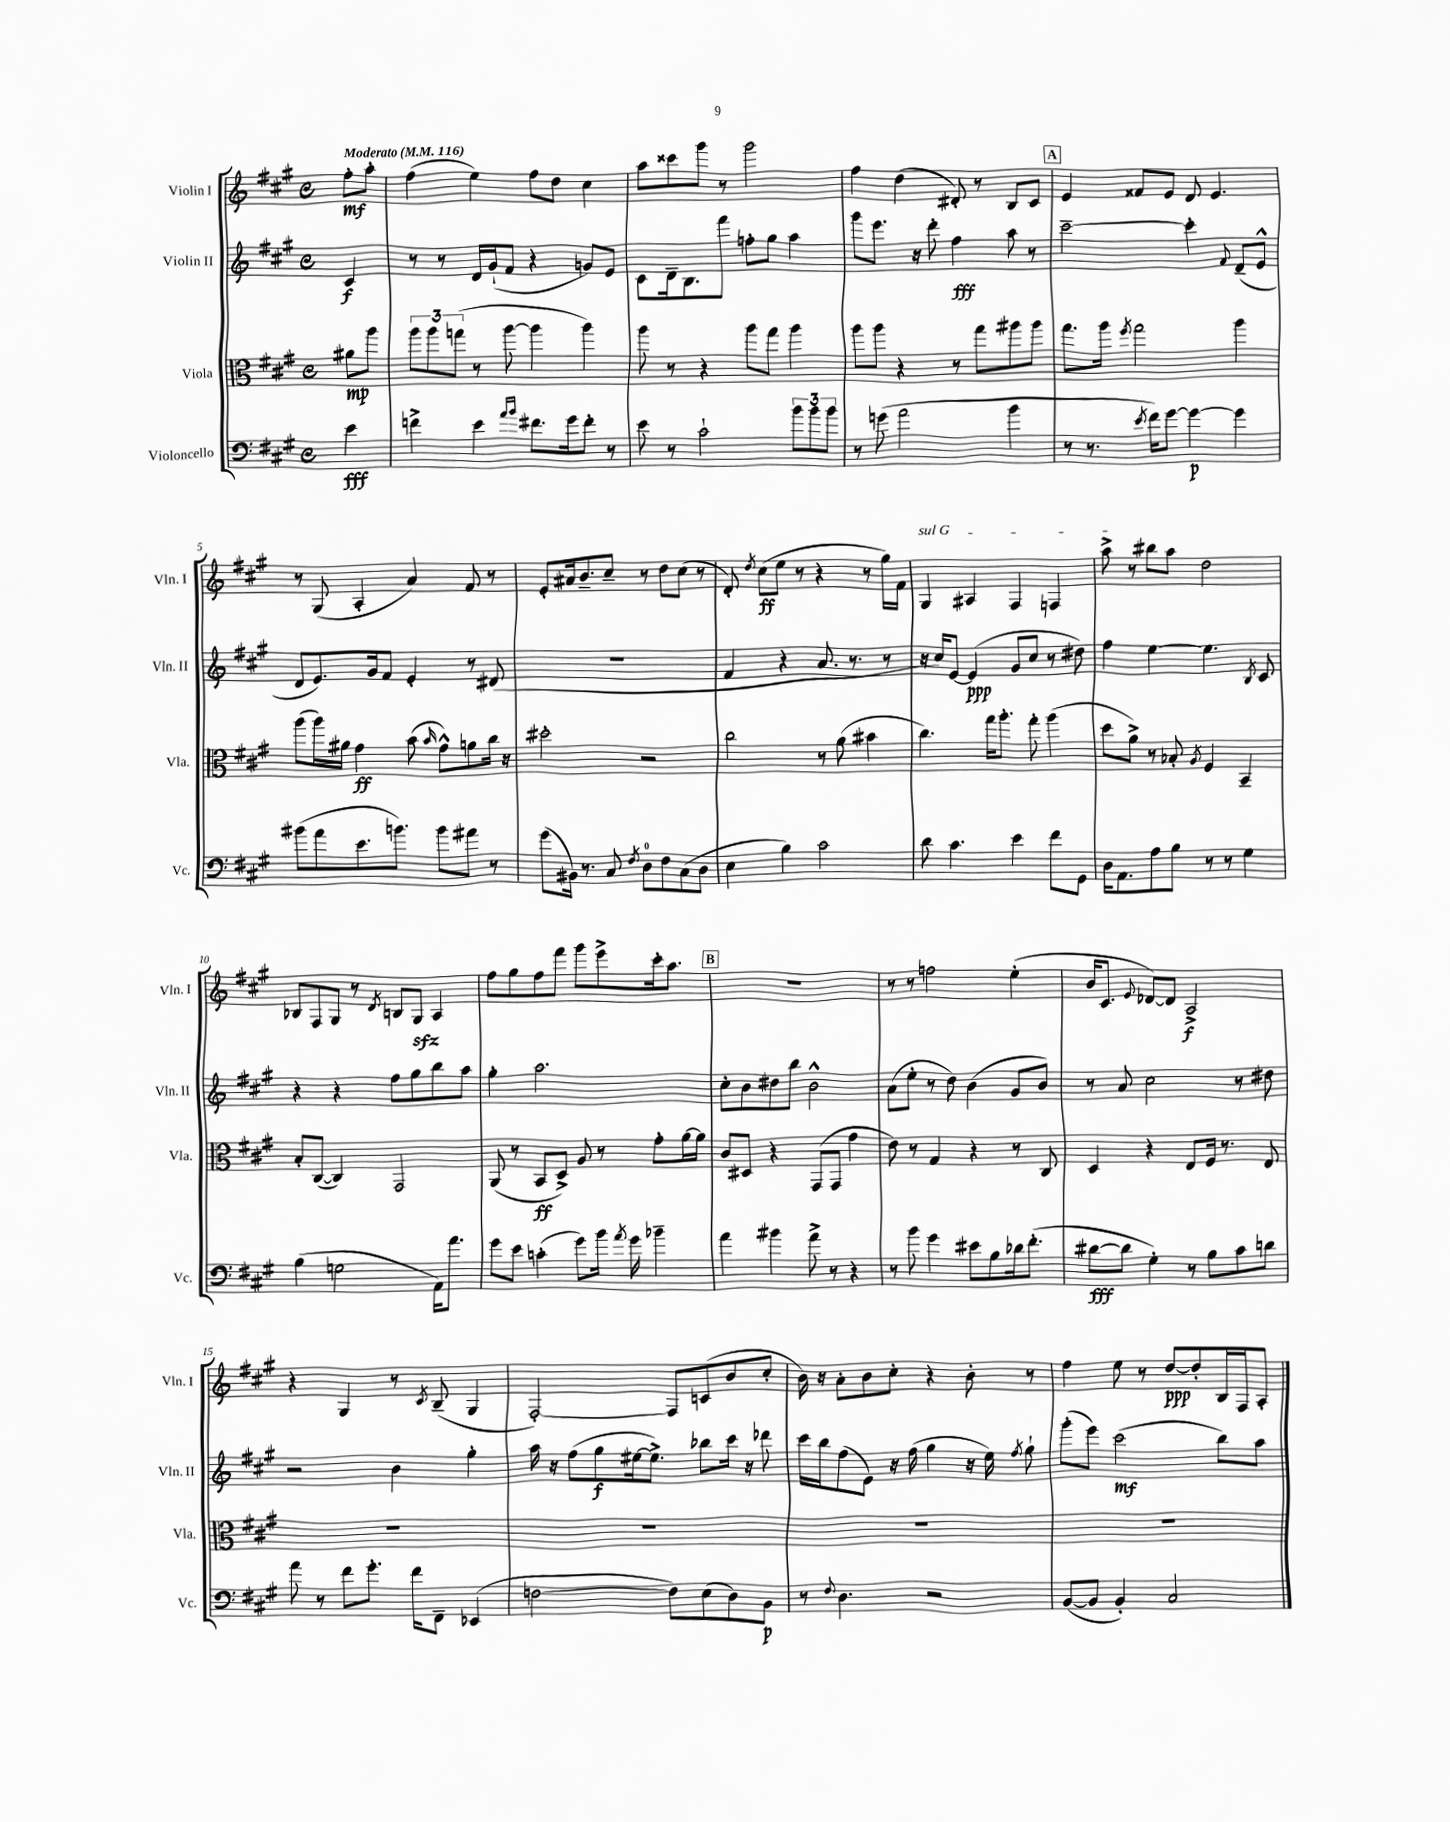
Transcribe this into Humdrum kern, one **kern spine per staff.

**kern	**dynam	**kern	**dynam	**kern	**dynam	**kern	**dynam
*part4	*part4	*part3	*part3	*part2	*part2	*part1	*part1
*staff4	*staff4	*staff3	*staff3	*staff2	*staff2	*staff1	*staff1
*I"Violoncello	*	*I"Viola	*	*I"Violin II	*	*I"Violin I	*
*I'Vc.	*	*I'Vla.	*	*I'Vln. II	*	*I'Vln. I	*
*clefF4	*	*clefC3	*	*clefG2	*	*clefG2	*
*k[f#c#g#]	*	*k[f#c#g#]	*	*k[f#c#g#]	*	*k[f#c#g#]	*
*M4/4	*	*M4/4	*	*M4/4	*	*M4/4	*
*met(c)	*	*met(c)	*	*met(c)	*	*met(c)	*
*MM116	*	*MM116	*	*MM116	*	*MM116	*
=	=	=	=	=	=	=	=
!	!	!	!	!	!	!LO:TX:a:B:t=Moderato	!
4e\	fff	8a#X\L	mp	4c#/	f	8ff#'\L	mf
.	.	8aa\J	.	.	.	8aa'\J	.
=1	=1	=1	=1	=1	=1	=1	=1
4fn^\	.	12aa\L	.	8r	.	(4ff#\	.
.	.	12aa\	.	.	.	.	.
.	.	.	.	8r	.	.	.
.	.	(12ggn\J	.	.	.	.	.
4e\	.	8r	.	16d/LL	.	4ee\)	.
.	.	.	.	(16g#`/J	.	.	.
.	.	[8aa\	.	8f#/J	.	.	.
16qqa/LL	.	.	.	.	.	.	.
16qqb/JJ	.	.	.	.	.	.	.
8.f#X\L	.	4aa\]	.	4r	.	8ff#\L	.
.	.	.	.	.	.	8dd\J	.
16g#\k	.	.	.	.	.	.	.
8f#'\J	.	4aa\)	.	8gn/L)	.	4cc#\	.
8r	.	.	.	8e/J	.	.	.
=2	=2	=2	=2	=2	=2	=2	=2
8e\	.	8aa\	.	8c#\L	.	8aa\L	.
8r	.	8r	.	16d~\k	.	8ccc##X\	.
.	.	.	.	8.B\	.	.	.
2c#`\	.	4r	.	.	.	8ggg#\J	.
.	.	.	.	8fff#\J	.	8r	.
.	.	8aa\L	.	8ffn'\L	.	2ggg#\	.
.	.	8gg#\J	.	8gg#\J	.	.	.
12b\L	.	4aa\	.	4aa\	.	.	.
12b\	.	.	.	.	.	.	.
12b\J	.	.	.	.	.	.	.
=3	=3	=3	=3	=3	=3	=3	=3
8r	.	8aa\L	.	8ggg#\L	.	4ff#\	.
(8gn\	.	8aa\J	.	8.eee\J	.	.	.
2a\	.	4r	.	.	.	(4dd\	.
.	.	.	.	16r	.	.	.
.	.	.	.	8ddd'\	.	.	.
.	.	8r	.	4ff#\	fff	8d#X'/)	.
.	.	8gg#\L	.	.	.	8r	.
4b\	.	8aa#X\	.	8aa\	.	8B/L	.
.	.	8aa#\J	.	8r	.	8c#/J	.
!!LO:REH:place=s1:t=A
=4	=4	=4	=4	=4	=4	=4	=4
8r	.	8.gg#\L	.	[2ccc#~\	.	4e/	.
8.r	.	.	.	.	.	.	.
.	.	16aa\Jk	.	.	.	.	.
.	.	8qff#/	.	.	.	.	.
.	.	2gg#\	.	.	.	8f##X/L	.
8qe/	.	.	.	.	.	.	.
16f#\KL)	.	.	.	.	.	.	.
[8g#\J	.	.	.	.	.	8e/J	.
4g#\_	p	.	.	4ccc#'\]	.	8d/	.
.	.	.	.	.	.	4.e/	.
.	.	.	.	8qqf#/	.	.	.
4g#\]	.	4aa\	.	(8d~/L	.	.	.
.	.	.	.	8e^^/J	.	.	.
!!LO:LB:g=z
=5	=5	=5	=5	=5	=5	=5	=5
(8b#X\L	.	(8aa\L	.	8d/L	.	8r	.
8a\	.	16aa\L)	.	8.e/)	.	(8G#/	.
.	.	16a#X\JJ	.	.	.	.	.
8.e\	.	4g#\	ff	.	.	4A'/	.
.	.	.	.	16g#/k	.	.	.
.	.	.	.	8f#/J	.	.	.
8.bn\J)	.	.	.	.	.	.	.
.	.	(8b\	.	4e'/	.	4a/)	.
.	.	16qqb/	.	.	.	.	.
8b\L	.	8g#^^\L)	.	.	.	.	.
8a#X\J	.	8an\	.	8r	.	8f#/	.
8r	.	16cc#\Jk	.	(8d#X/	.	8r	.
.	.	16r	.	.	.	.	.
=6	=6	=6	=6	=6	=6	=6	=6
(8g#\L	.	2dd#X'\	.	1r	.	8e'/L	.
16BB#X\Jk)	.	.	.	.	.	16a#X/k	.
8.r	.	.	.	.	.	8.b~/	.
8C#/	.	.	.	.	.	8cc#~/J	.
8qF#/	.	.	.	.	.	.	.
8D\L	.	2r	.	.	.	8r	.
8F#\	.	.	.	.	.	8dd\L	.
(8C#\	.	.	.	.	.	(8cc#\J	.
8D\J	.	.	.	.	.	8r	.
=7	=7	=7	=7	=7	=7	=7	=7
4E\	.	2cc#\	.	4f#/	.	8d'/)	.
.	.	.	.	.	.	8qdd/	.
.	.	.	.	.	.	(8cc#\L	ff
4B\)	.	.	.	4r	.	8ee\J	.
.	.	.	.	.	.	8r	.
2c#\	.	8r	.	8.a/	.	4r	.
.	.	(8a\	.	.	.	.	.
.	.	.	.	8.r	.	.	.
.	.	4b#X\	.	.	.	8r	.
.	.	.	.	8r	.	16gg#\LL)	.
.	.	.	.	.	.	16f#\JJ	.
=8	=8	=8	=8	=8	=8	=8	=8
!	!	!	!	!	!	!LO:TX:a:i:t=sul G	!
8d\	.	4.cc#\)	.	16r	.	4G#/	.
.	.	.	.	16cc#/KL)	.	.	.
4.c#\	.	.	.	[8e/J	.	.	.
.	.	.	.	(4e/]	ppp	4A#X/	.
.	.	16gg#\KL	.	.	.	.	.
.	.	8.aa'\J	.	.	.	.	.
4e\	.	.	.	8g#/L	.	4F#/	.
.	.	8gg#'\	.	8cc#/J	.	.	.
8f#\L	.	(4aa\	.	8r	.	4Fn/	.
8GG#\J	.	.	.	8dd#X\)	.	.	.
=9	=9	=9	=9	=9	=9	=9	=9
16D\KL	.	8dd\L	.	4ff#\	.	8aa^\	.
8.AA\	.	.	.	.	.	.	.
.	.	8a^\J)	.	.	.	8r	.
8A\	.	8r	.	[4ee\	.	8bb#X\L	.
8B\J	.	8B-X'/	.	.	.	8aa\J	.
.	.	8qA/	.	.	.	.	.
8r	.	4F#/	.	4.ee\]	.	2dd\	.
8r	.	.	.	.	.	.	.
4G#\	.	4BB~/	.	.	.	.	.
.	.	.	.	8qB/	.	.	.
.	.	.	.	8c#/	.	.	.
!!LO:LB:g=z
=10	=10	=10	=10	=10	=10	=10	=10
(4B\	.	8B'/L	.	4r	.	8B-X/L	.
.	.	([8C#/J	.	.	.	8F#/	.
2Gn\	.	4C#/])	.	4r	.	8G#/J	.
.	.	.	.	.	.	8r	.
.	.	.	.	.	.	8qd/	.
.	.	2GG#/	.	8ff#\L	.	8Bn/L	.
.	.	.	.	8gg#\	.	8G#zz/J	.
16AA\KL)	.	.	.	8bb\	.	4A/	.
8.a\J	.	.	.	.	.	.	.
.	.	.	.	8aa\J	.	.	.
=11	=11	=11	=11	=11	=11	=11	=11
8g#\L	.	(8AA/	.	4gg#'\	.	8ff#\L	.
8e\J	.	8r	.	.	.	8gg#\	.
(4cn'\	.	8BB/L	ff	2.aa\	.	8ff#\	.
.	.	8D^/J)	.	.	.	8fff#\J	.
8g#\L)	.	8A/	.	.	.	8ggg#\L	.
16b\Jk	.	8r	.	.	.	8eee^\	.
8qa/	.	.	.	.	.	.	.
16g#\	.	.	.	.	.	.	.
4b-X~\	.	8g#'\L	.	.	.	16ccc#'\k	.
.	.	.	.	.	.	8.aa\J	.
.	.	[16a\L	.	.	.	.	.
.	.	16a\JJ]	.	.	.	.	.
!!LO:REH:place=s1:t=B
=12	=12	=12	=12	=12	=12	=12	=12
4a\	.	8c#/L	.	8cc#'\L	.	1r	.
.	.	8D#X/J	.	8b\	.	.	.
4b#X\	.	4r	.	8dd#X\	.	.	.
.	.	.	.	8bb\J	.	.	.
8a^\	.	(8GG#/L	.	2b^^\	.	.	.
8r	.	8GG#/J	.	.	.	.	.
4r	.	4g#\	.	.	.	.	.
=13	=13	=13	=13	=13	=13	=13	=13
8r	.	8e\)	.	(8a\L	.	8r	.
8b\	.	8r	.	8ee'\J	.	8r	.
4g#\	.	4G#/	.	8r	.	2ffn\	.
.	.	.	.	8dd\)	.	.	.
8e#X\L	.	4r	.	(4b\	.	.	.
8B\	.	.	.	.	.	.	.
16d-X\k	.	8r	.	8g#/L	.	(4ee'\	.
(8.f#'\J	.	.	.	.	.	.	.
.	.	8C#/	.	8b/J)	.	.	.
=14	=14	=14	=14	=14	=14	=14	=14
[8d#X\L	fff	4D/	.	8r	.	16b/KL	.
.	.	.	.	.	.	8.c#/J	.
8d#\J]	.	.	.	8a/	.	.	.
.	.	.	.	.	.	8qqe/	.
4G#'\)	.	4r	.	2cc#\	.	[8d-X/L)	.
.	.	.	.	.	.	8d-/J]	.
8r	.	8E/L	.	.	.	2A^/	f
8B\L	.	16F#/Jk	.	.	.	.	.
.	.	8.r	.	.	.	.	.
8c#\	.	.	.	8r	.	.	.
8dn\J	.	8E/	.	8dd#X\	.	.	.
!!LO:LB:g=z
=15	=15	=15	=15	=15	=15	=15	=15
8a\	.	1r	.	2r	.	4r	.
8r	.	.	.	.	.	.	.
8f#\L	.	.	.	.	.	4G#/	.
8.g#'\J	.	.	.	.	.	.	.
.	.	.	.	4b\	.	8r	.
16f#\KL	.	.	.	.	.	.	.
.	.	.	.	.	.	8qc#/	.
8FF#~\J	.	.	.	.	.	(8B~/	.
(4EE-X/	.	.	.	4gg#'\	.	4G#/	.
=16	=16	=16	=16	=16	=16	=16	=16
[2Fn\	.	1r	.	16aa\	.	[2F#'/)	.
.	.	.	.	16r	.	.	.
.	.	.	.	(8ff#\L	.	.	.
.	.	.	.	8gg#\	f	.	.
.	.	.	.	[16ee#X\k	.	.	.
.	.	.	.	8.ee#^\J])	.	.	.
8F\L])	.	.	.	.	.	8F#/L]	.
(8E\	.	.	.	8bb-X\L	.	(8cn/	.
8D\)	.	.	.	16ccc#\Jk	.	8b/	.
.	.	.	.	16r	.	.	.
8BB\J	p	.	.	8ddd-X\	.	8cc#'/J	.
=17	=17	=17	=17	=17	=17	=17	=17
8r	.	1r	.	16ccc#\LL	.	16b\)	.
.	.	.	.	16bb\J	.	16r	.
8qqF#/	.	.	.	.	.	.	.
4.D\	.	.	.	(8ff#\	.	8a'\L	.
.	.	.	.	8e\J)	.	8b\	.
.	.	.	.	16r	.	8cc#'\J	.
.	.	.	.	(16ff#\	.	.	.
2r	.	.	.	4gg#\	.	4r	.
.	.	.	.	16r	.	8b'\	.
.	.	.	.	16ee\)	.	.	.
.	.	.	.	8qff#/	.	.	.
.	.	.	.	8gg#`\	.	8r	.
=18	=18	=18	=18	=18	=18	=18	=18
([8BB/L	.	1r	.	(8ggg#'\L	.	4ff#\	.
8BB/J]	.	.	.	8eee\J)	.	.	.
4BB'/)	.	.	.	(2ccc#\	mf	8ee\	.
.	.	.	.	.	.	8r	.
2C#/	.	.	.	.	.	[8dd/L	ppp
.	.	.	.	.	.	8dd'/]	.
.	.	.	.	8bb\L)	.	16B/L	.
.	.	.	.	.	.	16F#/J	.
.	.	.	.	8aa\J	.	8A'/J	.
==	==	==	==	==	==	==	==
*-	*-	*-	*-	*-	*-	*-	*-
